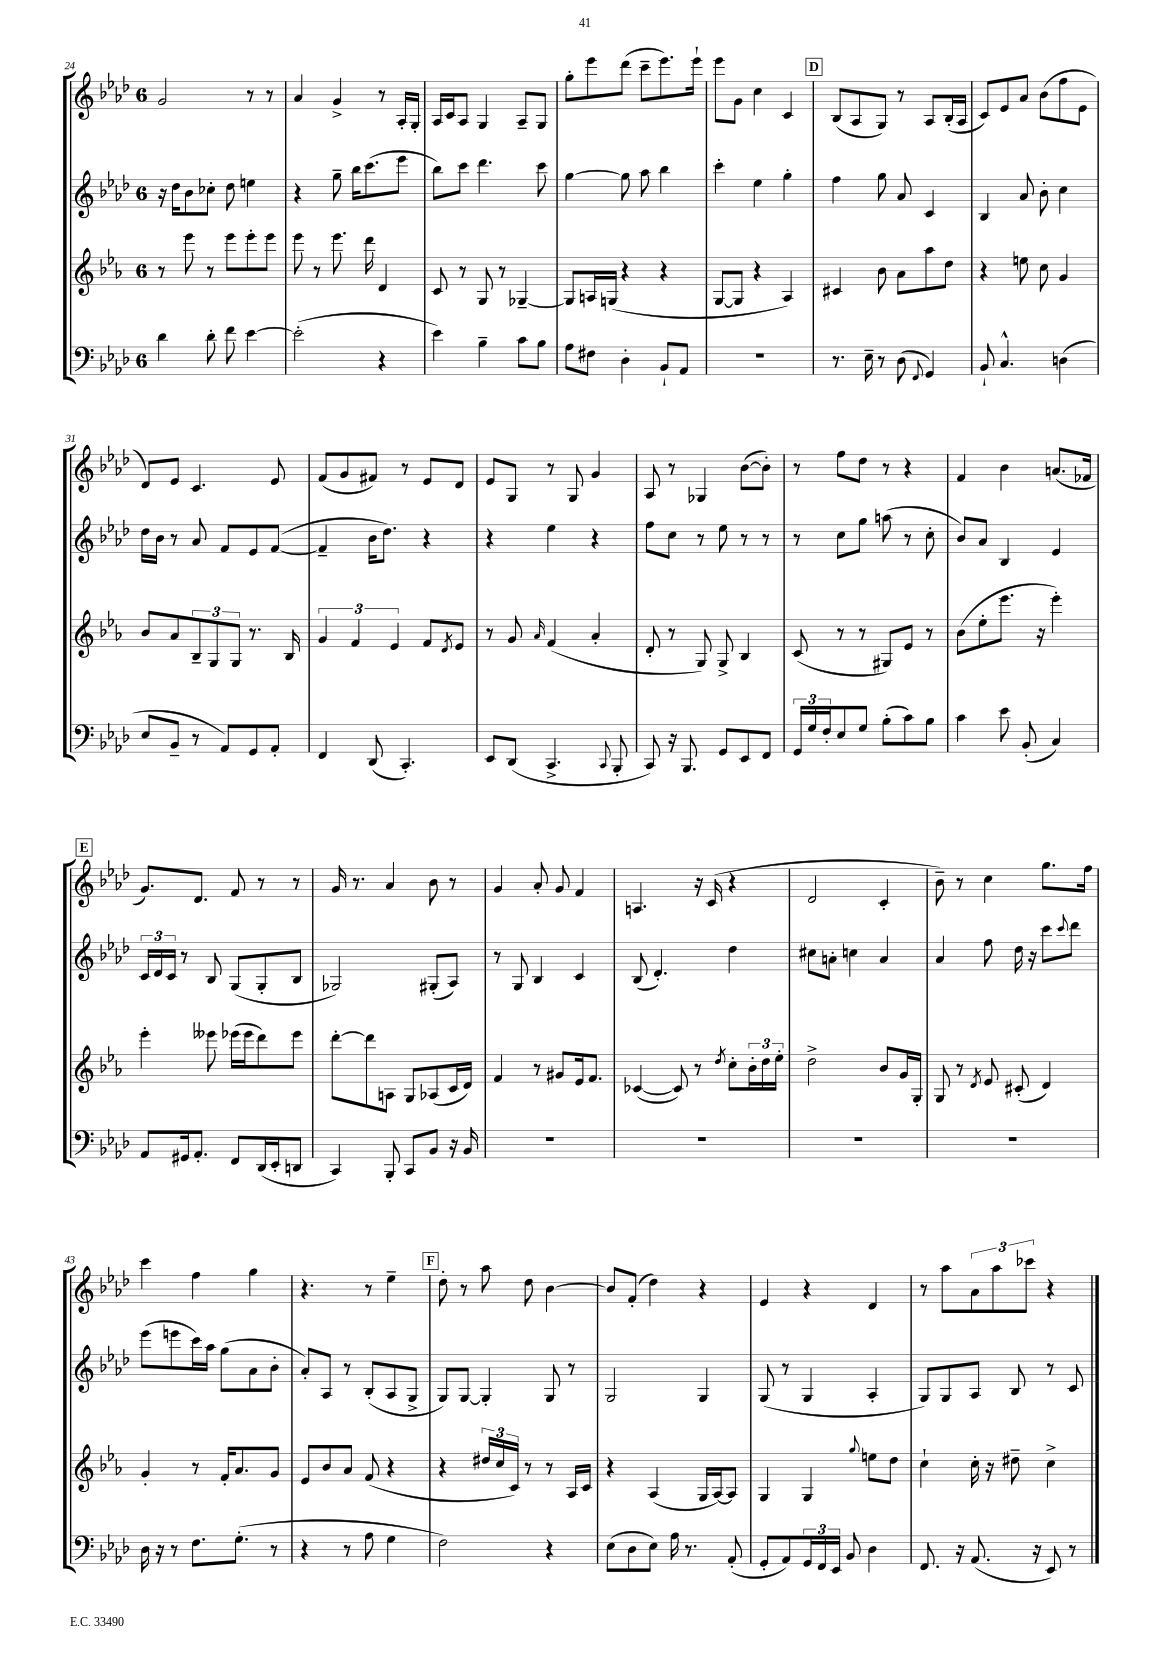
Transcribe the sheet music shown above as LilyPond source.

<<
\new StaffGroup <<
\new Staff = "s0" {
    \clef treble \key aes \major \once \override Staff.TimeSignature.style = #'single-digit \time 6/8
    g'2 r8 r8 |
    aes'4 g'4-> r8 aes16-. g16-. |
    aes16 c'16 aes8 g4 aes8-- g8 |
    g''8-. ees'''8 des'''8( c'''8-- ees'''8.) ees'''16-! |
    ees'''8 g'8 c''4 c'4 |
    \mark \markup { \box "D" } bes8( aes8 g8) r8 aes8 bes16-.( aes16 |
    c'8) ees'8 aes'8 bes'8( f''8 ees'8 |
    des'8) ees'8 c'4. ees'8 |
    f'8( g'8 fis'8) r8 ees'8 des'8 |
    ees'8 g8 r8 g8 g'4 |
    aes8 r8 ges4 bes'8~( bes'8-.) |
    r8 f''8 des''8 r8 r4 |
    f'4 bes'4 a'8.( fes'16 |
    \mark \markup { \box "E" } g'8.) des'8. f'8 r8 r8 |
    g'16 r8. aes'4 bes'8 r8 |
    g'4 aes'8-. g'8 f'4 |
    a4. r16 c'16( r4 |
    des'2 c'4-. |
    bes'8--) r8 c''4 g''8. f''16 |
    c'''4 f''4 g''4 |
    r4. r8 ees''4-- |
    \mark \markup { \box "F" } des''8-. r8 aes''8 des''8 bes'4~ |
    bes'8 f'8-.( des''4) r4 |
    ees'4 r4 des'4 |
    r8 aes''8 \tuplet 3/2 { aes'8 aes''8 ces'''8 } r4 \bar "|." |
}
\new Staff = "s1" {
    \clef treble \key aes \major \once \override Staff.TimeSignature.style = #'single-digit \time 6/8
    r16 des''16 bes'8 ces''8-. des''8 e''4 |
    r4 g''8-- bes''16 c'''8.( ees'''8 |
    bes''8) c'''8 des'''4. c'''8 |
    g''4~ g''8 aes''8 bes''4 |
    c'''4-. ees''4 g''4-. |
    \mark \markup { \box "D" } f''4 g''8 aes'8 c'4 |
    bes4 aes'8 bes'8-. c''4 |
    des''16 bes'16 r8 aes'8 f'8 ees'8 f'8~( |
    f'4-- bes'16 des''8.) r4 |
    r4 ees''4 r4 |
    f''8 c''8 r8 ees''8 r8 r8 |
    r8 c''8 g''8 a''8( r8 c''8-. |
    bes'8) aes'8 bes4 ees'4 |
    \mark \markup { \box "E" } \tuplet 3/2 { c'16 des'16 c'16 } r8 bes8 g8( g8-. bes8 |
    ges2) gis8-.( aes8) |
    r8 g8 bes4 c'4 |
    bes8( des'4.-.) des''4 |
    cis''8 a'8-. c''4 a'4 |
    aes'4 f''8 des''16 r16 c'''8 \appoggiatura { c'''8 } des'''8 |
    ees'''8( e'''8 c'''16) aes''16 g''8( aes'8 bes'8-. |
    aes'8-.) aes8 r8 bes8-.( aes8 g8-> |
    \mark \markup { \box "F" } g8) g8~ g4-. g8 r8 |
    g2 g4 |
    g8( r8 g4 aes4-. |
    g8) g8 aes8 bes8 r8 c'8 \bar "|." |
}
\new Staff = "s2" {
    \clef treble \key ees \major \once \override Staff.TimeSignature.style = #'single-digit \time 6/8
    r8 ees'''8 r8 ees'''8 ees'''8-. ees'''8 |
    ees'''8 r8 ees'''8. d'''16 d'4 |
    c'8 r8 g8 r8 ges4~-- |
    ges8 a16 g16( r4 r4 |
    g8~ g8 r4 aes4) |
    \mark \markup { \box "D" } cis'4 bes'8 aes'8 aes''8 d''8 |
    r4 e''8 c''8 g'4 |
    bes'8 aes'8 \tuplet 3/2 { bes8-- g8 g8 } r8. bes16 |
    \tuplet 3/2 { g'4 f'4 ees'4 } f'8 \acciaccatura { d'8 } ees'8 |
    r8 g'8 \grace { aes'16 } f'4( aes'4-. |
    d'8-. r8 g8) g8-> bes4 |
    c'8( r8 r8 gis8) ees'8 r8 |
    bes'8( ees''8-. ees'''8. r16 ees'''4-.) |
    \mark \markup { \box "E" } ees'''4-. eeses'''8 ees'''16( ees'''16 d'''8) ees'''8 |
    d'''8~-. d'''8 a8 g8 aes8( c'16 d'16) |
    f'4 r8 gis'8 ees'16 f'8. |
    ces'4~( ces'8) r8 \acciaccatura { d''8 } c''8-. \tuplet 3/2 { bes'16-. d''16 ees''16-. } |
    d''2-> bes'8 g'16 g16-. |
    g8 r8 \acciaccatura { d'8 } ees'8 cis'8-.( d'4) |
    g'4-. r8 f'16-. aes'8. g'8 |
    ees'8 bes'8 aes'8 f'8( r4 |
    \mark \markup { \box "F" } r4 \tuplet 3/2 { dis''16 c''16 c'16) } r8 r8 aes16 c'16 |
    r4 aes4( g16 aes16~) aes8 |
    g4 g4 \appoggiatura { g''8 } e''8 d''8 |
    c''4-! c''16-. r16 dis''8-- c''4-> \bar "|." |
}
\new Staff = "s3" {
    \clef bass \key aes \major \once \override Staff.TimeSignature.style = #'single-digit \time 6/8
    des'4 des'8-. f'8 ees'4~ |
    ees'2-.( r4 |
    ees'4) bes4-- c'8 bes8 |
    aes8 fis8 des4-. bes,8-! aes,8 |
    R2. |
    \mark \markup { \box "D" } r8. ees16-- r8 des8( \appoggiatura { f,8 } g,4) |
    bes,8-! c4.-^ d4( |
    ees8 bes,8-- r8 aes,8) g,8 aes,8-. |
    f,4 des,8( c,4.-.) |
    ees,8 des,8( c,4.-> \appoggiatura { c,8 } bes,,8-. |
    c,8) r16 bes,,8. g,8 ees,8 f,8 |
    \tuplet 3/2 { g,16 g16 f16-. } ees8 g8 bes8-.( c'8) bes8 |
    c'4 ees'8 bes,8-.( c4) |
    \mark \markup { \box "E" } aes,8 gis,16 aes,8.-. f,8 des,16( ees,16-. d,8 |
    c,4) bes,,8-. c,8 bes,8 r16 bes,16 |
    R2. |
    R2. |
    R2. |
    R2. |
    des16 r16 r8 f8. g8.-.( r8 |
    r4 r8 aes8 g4 |
    \mark \markup { \box "F" } f2) r4 |
    ees8( des8 ees8) aes16 r8. aes,8-.( |
    g,8-. aes,8) \tuplet 3/2 { g,16 f,16 ees,16 } bes,8 des4 |
    f,8. r16 aes,8.( r16 ees,8) r8 \bar "|." |
}
>>
>>
\layout { \context { \Score currentBarNumber = #24 } }
